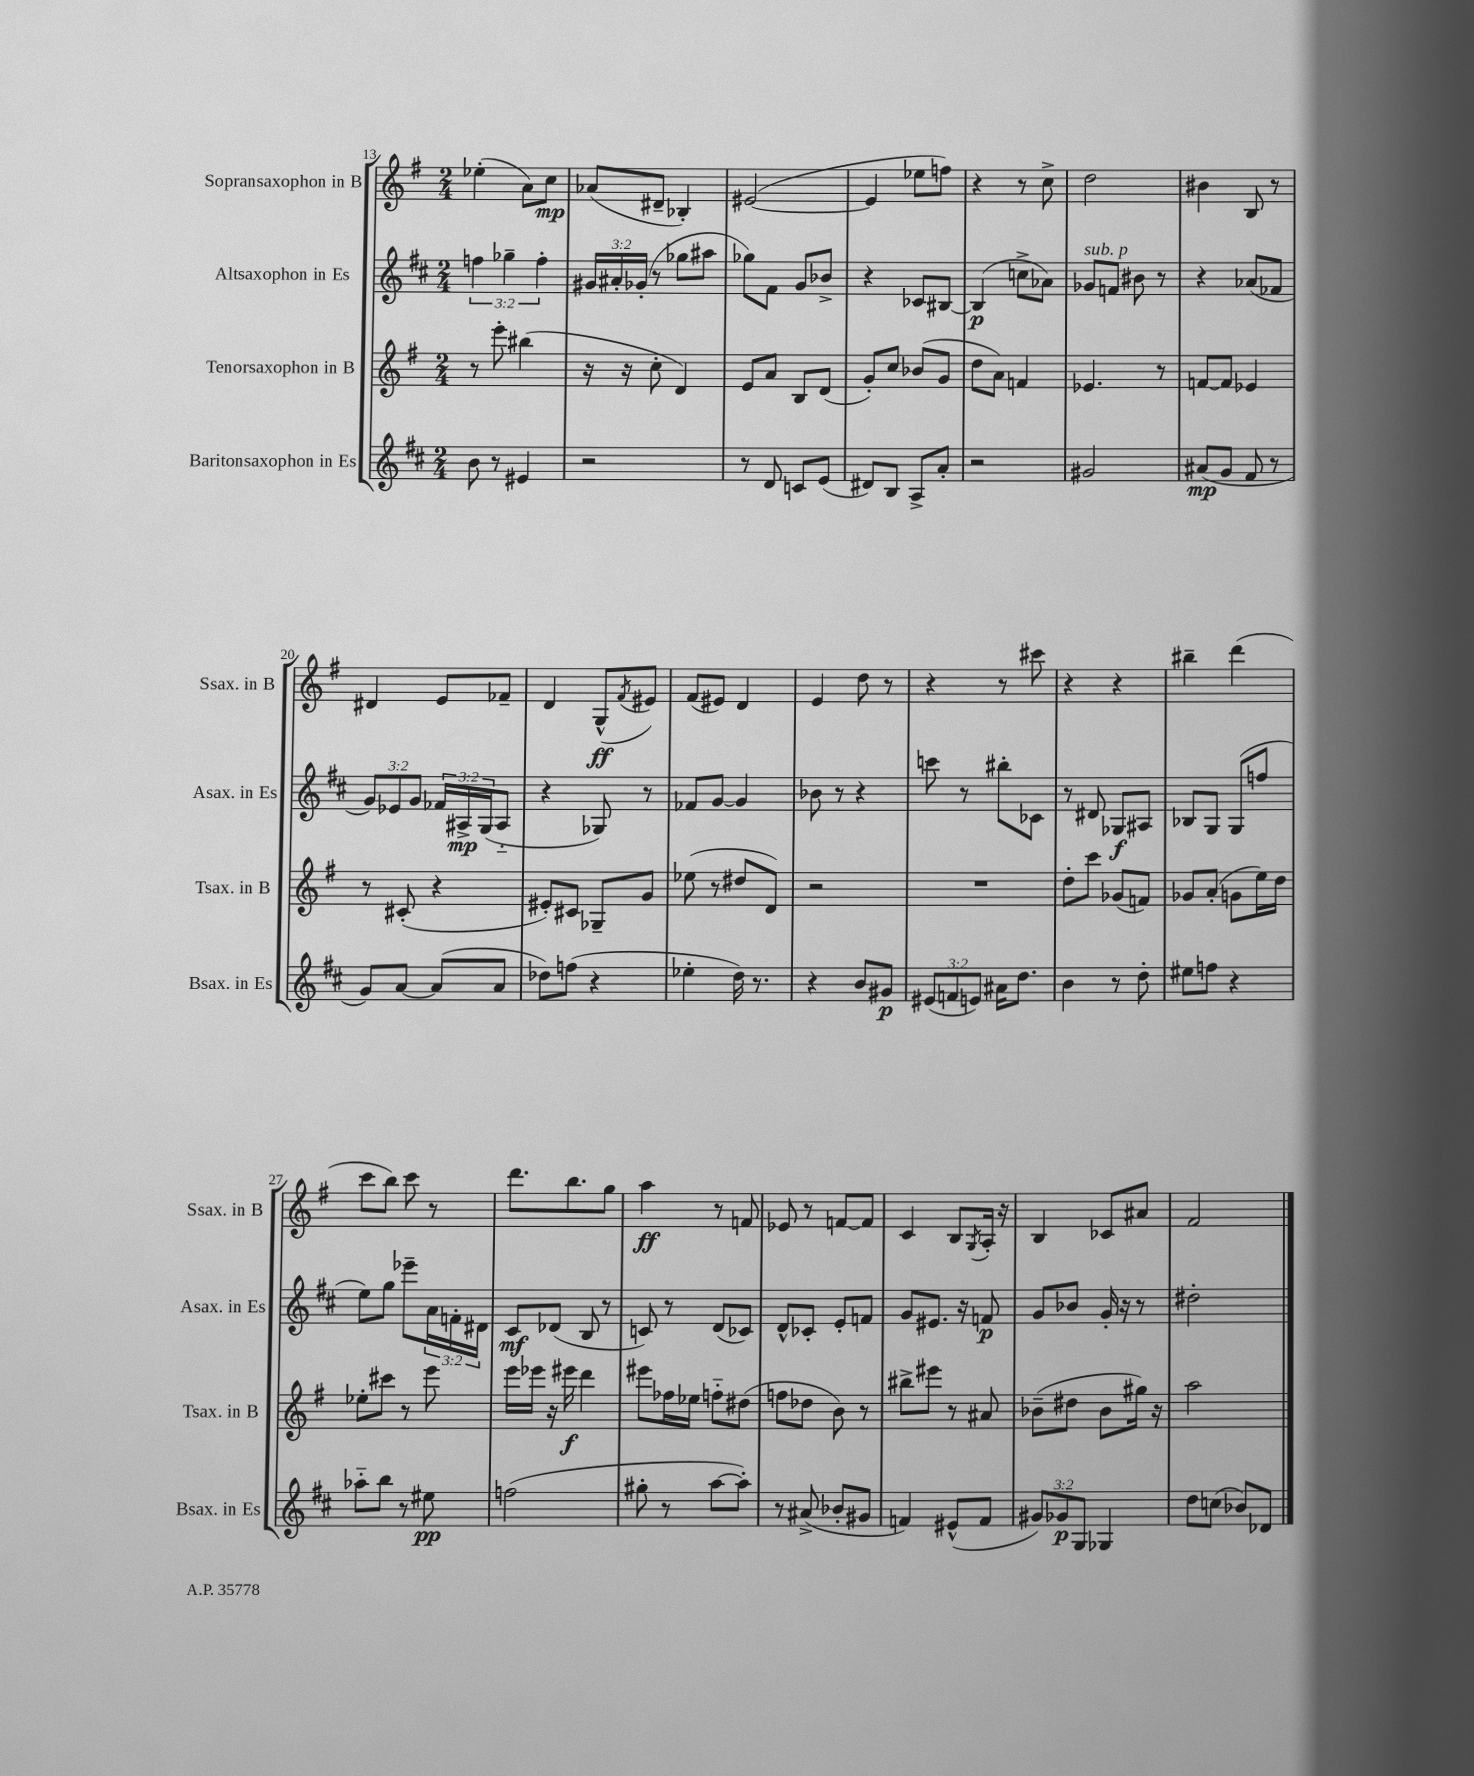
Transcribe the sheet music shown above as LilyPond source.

<<
\new StaffGroup <<
\new Staff = "s0" \with { instrumentName = "Sopransaxophon in B" shortInstrumentName = "Ssax. in B" } {
    \clef treble \key g \major \numericTimeSignature \time 2/4
    ees''4-.( a'8) c''8\mp |
    aes'8( dis'8-- bes4-.) |
    eis'2~( |
    eis'4 ees''8 f''8) |
    r4 r8 c''8-> |
    d''2 |
    bis'4 b8 r8 |
    dis'4 e'8 fes'8-- |
    d'4 g8-^\ff( \acciaccatura { fis'8 } eis'8) |
    fis'8( eis'8) d'4 |
    e'4 d''8 r8 |
    r4 r8 cis'''8 |
    r4 r4 |
    bis''4-- d'''4( |
    c'''8 b''8) c'''8 r8 |
    d'''8. b''8. g''8 |
    a''4\ff r8 f'8 |
    ees'8 r8 f'8~ f'8 |
    c'4 b8 \acciaccatura { g8 } a16-. r16 |
    b4 ces'8 ais'8 |
    fis'2 \bar "|." |
}
\new Staff = "s1" \with { instrumentName = "Altsaxophon in Es" shortInstrumentName = "Asax. in Es" } {
    \clef treble \key d \major \numericTimeSignature \time 2/4 \override Staff.TupletNumber.text = #tuplet-number::calc-fraction-text
    \tuplet 3/2 { f''4 ges''4-- f''4-. } |
    \tuplet 3/2 { gis'16 ais'16-. ges'16-.( } r8 ges''8 ais''8 |
    ges''8) fis'8 g'8 bes'8-> |
    r4 ces'8 bis8~ |
    bis4\p( c''8-> aes'8) |
    ges'8^\markup { \italic "sub. p" } f'8 bis'8 r8 |
    r4 aes'8( fes'8 |
    \tuplet 3/2 { g'8) ees'8 g'8 } \tuplet 3/2 { fes'16 ais16->\mp g16( } ais8-_ |
    r4 ges8) r8 |
    fes'8 g'8~ g'4 |
    bes'8 r8 r4 |
    c'''8 r8 bis''8-. ces'8 |
    r8 dis'8 ges8\f ais8 |
    bes8 g8 g8( f''8 |
    e''8) g''8 ees'''8-- \tuplet 3/2 { a'16 f'16-. dis'16 } |
    cis'8\mf des'8( b8 r8 |
    c'8) r8 d'8( ces'8) |
    d'8-^ ces'8-. e'8-. f'8 |
    g'8 eis'8. r16 f'8\p |
    g'8 bes'8 g'16-. r16 r8 |
    dis''2-. \bar "|." |
}
\new Staff = "s2" \with { instrumentName = "Tenorsaxophon in B" shortInstrumentName = "Tsax. in B" } {
    \clef treble \key g \major \numericTimeSignature \time 2/4
    r8 e'''8-. bis''4( |
    r16 r16 c''8-. d'4) |
    e'8 a'8 b8 d'8( |
    g'8-.) c''8 bes'8( g'8 |
    d''8 a'8) f'4 |
    ees'4. r8 |
    f'8~ f'8 ees'4 |
    r8 cis'8-.( r4 |
    eis'8-.) cis'8 ges8-- g'8 |
    ees''8( r8 dis''8 d'8) |
    r2 |
    R2 |
    d''8-. c'''8 ges'8( f'8) |
    ges'8 a'8-.( g'8 e''16) d''16 |
    ees''8-. cis'''8 r8 e'''8 |
    e'''16 ees'''16 r16 eis'''16\f d'''4 |
    eis'''8 fes''16 ees''16 f''8-_ dis''8( |
    f''8 des''8 b'8) r8 |
    bis''8-> eis'''8 r8 ais'8 |
    bes'8--( dis''8 bes'8 gis''16) r16 |
    a''2 \bar "|." |
}
\new Staff = "s3" \with { instrumentName = "Baritonsaxophon in Es" shortInstrumentName = "Bsax. in Es" } {
    \clef treble \key d \major \numericTimeSignature \time 2/4 \override Staff.TupletNumber.text = #tuplet-number::calc-fraction-text
    b'8 r8 eis'4 |
    r2 |
    r8 d'8 c'8 e'8( |
    dis'8) b8 a8-> a'8-. |
    r2 |
    gis'2 |
    ais'8\mp( g'8 fis'8 r8 |
    g'8) a'8~ a'8( a'8 |
    des''8) f''8( r4 |
    ees''4-. d''16) r8. |
    r4 b'8 gis'8\p |
    \tuplet 3/2 { eis'8( f'8 e'8) } ais'16 d''8. |
    b'4 r8 d''8-. |
    eis''8 f''8 r4 |
    aes''8-_ b''8 r8 eis''8\pp |
    f''2( |
    gis''8-. r8 a''8~ a''8-.) |
    r8 ais'8->( bes'8-. gis'8 |
    f'4) eis'8-^( f'8 |
    \tuplet 3/2 { gis'8) ges'8\p g8 } ges4 |
    d''8 c''8( bes'8) des'8 \bar "|." |
}
>>
>>
\layout { \context { \Score currentBarNumber = #13 } }
